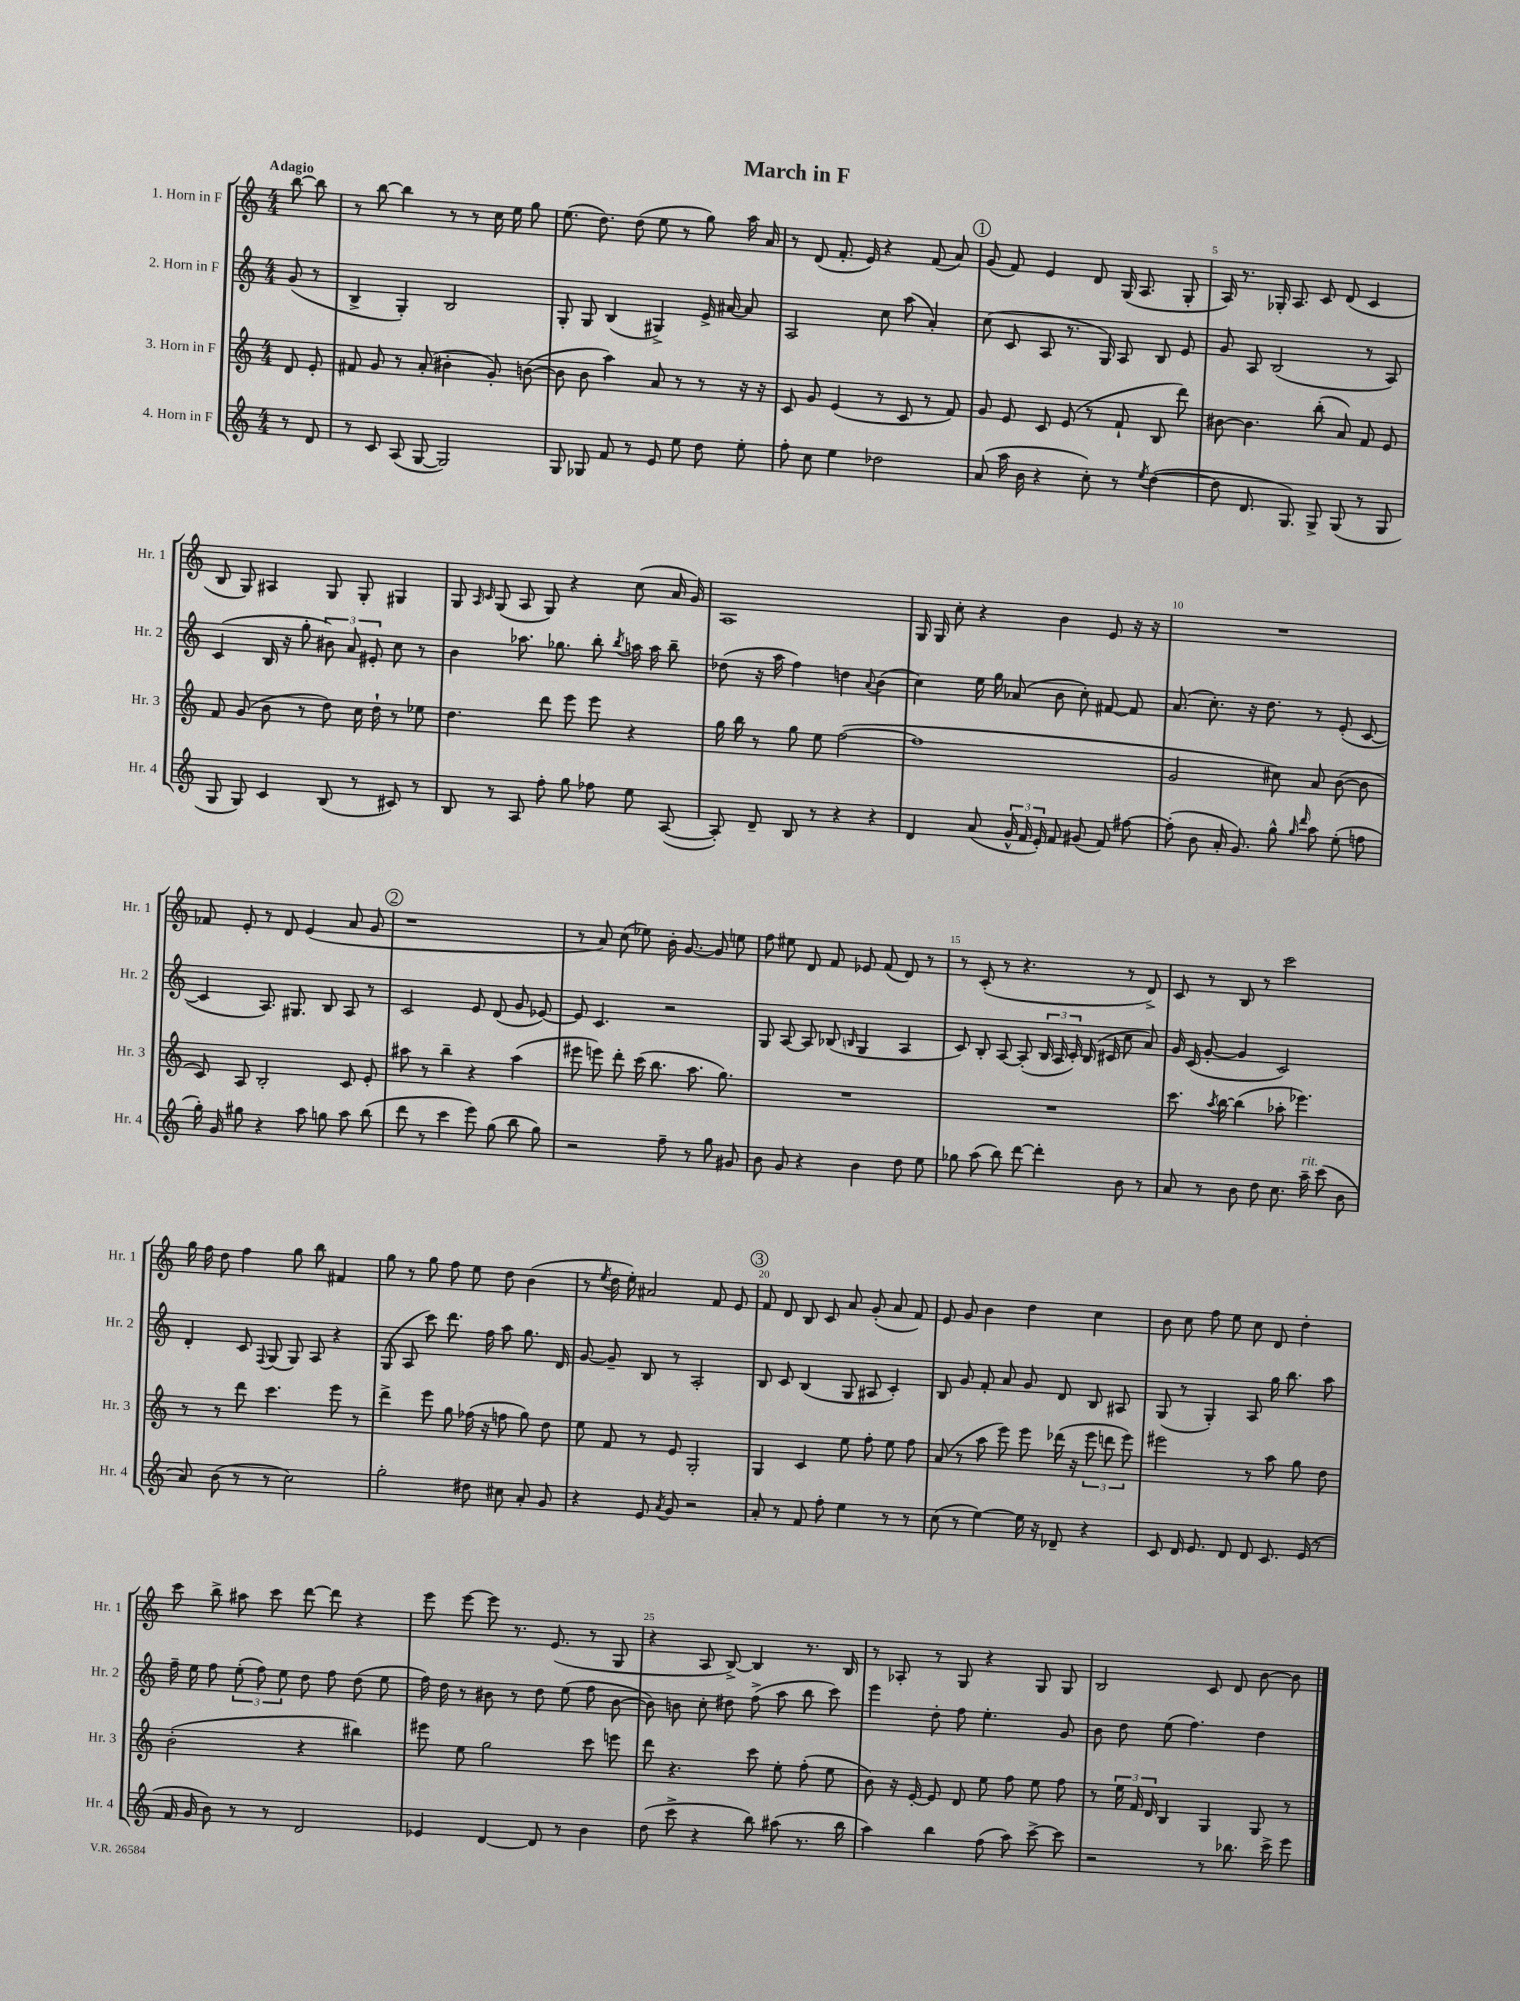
\header { title = "March in F" }
<<
\new StaffGroup <<
\new Staff = "s0" \with { instrumentName = "1. Horn in F" shortInstrumentName = "Hr. 1" } {
    \clef treble \key c \major \numericTimeSignature \time 4/4 \partial 4 \tempo "Adagio"
    \autoBeamOff b''8~ b''8 |
    r8 b''8~ b''4 r8 r8 c''16 e''16 g''8 |
    e''8.( d''8.) d''8( e''8 r8 g''8) a''16 a'16 |
    r8 d'8( f'8.-. e'16) r4 f'8( a'8) |
    \mark \markup { \circle "1" } g'8( f'8) e'4 d'8 g16( a8. g8-. |
    a16) r8. ges16-. a8. c'8 d'8( c'4 |
    b8 g8) ais4 g8 g8-. gis4 |
    g8 \grace { a16 c'16 } g8( a8 g8) r4 c''8( a'16 g'16) |
    a1 |
    g16 g16 c''8-. r4 b'4 e'8 r16 r16 |
    R1 |
    fes'8 e'8-. r8 d'8 e'4( a'8 g'8 |
    \mark \markup { \circle "2" } r1 |
    r8 a'8) c''8( ees''8) b'16-. g'8.~ g'8 e''8 |
    f''8 eis''8 d'8 f'8 ees'8 f'8( d'8) r8 |
    r8 c'8-.( r8 r4. r8 d'8->) |
    c'8 r8 b8 r8 c'''2 |
    g''16 f''16 d''8 f''4 g''8 b''8 fis'4 |
    g''8 r8 g''8 f''8 e''8 d''8 b'4( |
    r8 \acciaccatura { e''8 } d''16 e''16-.) ais'2 f'8 e'8 |
    \mark \markup { \circle "3" } f'8 d'8 b8 c'8 a'8 g'8-.( a'8 f'8) |
    e'8 g'8 b'4 d''4 c''4 |
    b'8 c''8 f''8 e''8 c''8 d'8 d''4-. |
    c'''8 b''8-> ais''8 c'''8 d'''8~ d'''8 r4 |
    e'''8 e'''8~ e'''8 r8. e'8.( r8 g8 |
    r4 a8 b8~->) b4 r8. b16 |
    r8 aes8-. r8 g8 r4 g8 g8 |
    b2 c'8 d'8 b'8~ b'8 \bar "|." |
}
\new Staff = "s1" \with { instrumentName = "2. Horn in F" shortInstrumentName = "Hr. 2" } {
    \clef treble \key c \major \numericTimeSignature \time 4/4 \partial 4
    \autoBeamOff g'8( r8 |
    b4-> g4-.) b2 |
    g8-. g8 b4( gis4->) e'16-> ais'16~ ais'8 |
    a2 c''8 a''8( a'4-.) |
    \mark \markup { \circle "1" } c''8( c'8 a8 r8. g16) a8 b8 e'8 |
    g'8 a8 b2( r8 a8) |
    c'4( b16 r16 g''8-. \tuplet 3/2 { bis'8) a'8 eis'8-. } c''8 r8 |
    b'4 aes''8. ges''8. b''8-. \acciaccatura { b''8 } a''16 a''16 b''8-- |
    des''8( r16 a''16 f''4) d''4 \appoggiatura { a'8 } b'4( |
    c''4) e''16 g''16 aes'8( b'8 c''8-.) fis'8~ fis'8 |
    a'8.( c''8.-.) r16 d''8. r8 e'8-.( c'8~ |
    c'4 a8.) gis8. b8 a8 r8 |
    \mark \markup { \circle "2" } c'2 e'8 d'8( g'8 ees'8~) |
    ees'8 c'4. r2 |
    g8 a8~ a8 bes8( \grace { b16 } g4 a4 |
    c'8) b8-. a8~ a8-.( \tuplet 3/2 { b16 a16 c'16-.) } b16( cis'16 c''8 a'8) |
    g'16 c'16( g'8~-. g'4 c'2) |
    d'4-. c'8 \appoggiatura { f8 } g8( g8) a8 r4 |
    g8( a8 c'''8) d'''8. f''16 a''8 g''8. d'16 |
    g'8~ g'8-- b8 r8 a2-. |
    \mark \markup { \circle "3" } b8 c'8 b4( g8 ais8 c'4-.) |
    b8 g'8 f'8-. a'8 g'8 d'8 b8 ais8 |
    g8( r8 g4-.) a8 g''16 b''8. a''8 |
    f''16-- e''16 f''8 \tuplet 3/2 { e''8-.( f''8) e''8 } d''8 f''8 d''8( e''8 |
    f''16) d''16 r8 bis'8 r8 d''8 e''8( f''8 bis'8~ |
    bis'8) b'8 c''8-. dis''8 f''8->( a''8 b''8 c'''8) |
    e'''4 d''8-. f''8 e''4.-. g'8 |
    b'8 d''8 e''8( f''4.) d''4 \bar "|." |
}
\new Staff = "s2" \with { instrumentName = "3. Horn in F" shortInstrumentName = "Hr. 3" } {
    \clef treble \key c \major \numericTimeSignature \time 4/4 \partial 4
    \autoBeamOff d'8 e'8-. |
    fis'8 g'8 r8 a'8-.( bis'4-. g'8-.) b'8~( |
    b'8 b'8 a''4) a'8 r8 r8 r16 r16 |
    c'8 g'8 e'4( r8 c'8 r8 f'8) |
    \mark \markup { \circle "1" } g'8 e'8 c'8 e'8( r8 f'8-! b8 d'''8) |
    bis'8~ bis'4. b''8-.( a'8) f'8 e'8 |
    f'8 g'8( b'8 r8 d''8) c''16 d''16-! r8 ees''8 |
    d''4. d'''8 e'''8 e'''8 r4 |
    g''16 b''16 r8 g''8 e''8 f''2~( |
    f''1 |
    g'2 cis''8) a'8 b'8~( b'8 |
    c'8) a8 b2-. c'8 e'8-. |
    \mark \markup { \circle "2" } ais''8 r8 b''4-- r4 ais''4( |
    eis'''8 e'''8) d'''8-. c'''16( b''8. a''8. g''8.) |
    R1 |
    R1 |
    c'''8. \acciaccatura { a''8 } b''16~ b''4( aes''8-. ees'''4.) |
    r8 r8 d'''8 c'''4. e'''8 r8 |
    d'''4-> e'''8 g''8 fes''16( r16 f''8 g''8) d''8 |
    e''8 f'8 r8 e'8 g2-. |
    \mark \markup { \circle "3" } g4 c'4 e''8 f''8-. e''8 f''8 |
    a'8( r8 a''8 e'''8) e'''8 des'''16( r16 \tuplet 3/2 { e'''8 d'''8 e'''8) } |
    eis'''2 r8 a''8 g''8 d''8 |
    b'2-.( r4 bis''4) |
    eis'''8 e''8 g''2 c'''8 e'''8 |
    d'''8 r4. c'''8 e''8-. f''8-.( e''8 |
    b'8) r16 e'16~-. e'8 d'8 e''8 f''8 e''8 f''8 |
    r8 \tuplet 3/2 { e''16 f'16 d'16 } b4 g4 g8 r8 \bar "|." |
}
\new Staff = "s3" \with { instrumentName = "4. Horn in F" shortInstrumentName = "Hr. 4" } {
    \clef treble \key c \major \numericTimeSignature \time 4/4 \partial 4
    \autoBeamOff r8 d'8 |
    r8 c'8 a8( g8~ g2) |
    g8 ges8 f'8 r8 e'8 e''8 d''8 e''8-. |
    f''8-. c''8 e''4 des''2 |
    \mark \markup { \circle "1" } a'8( a''16 b'16 r4 c''8-.) r8 \acciaccatura { e''8 } d''4~( |
    d''8 d'8. g8.) g8-> g8( r8 g8 |
    g8 g8) c'4 b8( r8 cis'8) r8 |
    b8 r8 a8 f''8-. g''8 fes''8 e''8 a8~( |
    a8-.) d'8-- b8 r8 r4 r4 |
    d'4 a'8( \tuplet 3/2 { g'16-^ f'16 e'16-.) } f'8 gis'8( f'8) fis''8~ |
    fis''8-.( b'8 a'16-. g'8.) g''8-^ \grace { g''16 d'''16 } a''8 e''8-.( f''8 |
    g''16-.) g'16 gis''8 r4 a''8 g''8 a''8 b''8( |
    \mark \markup { \circle "2" } d'''8 r8 c'''4 e'''8) g''8( b''8 g''8) |
    r2 f''8-- r8 g''8 gis'8 |
    b'8 g'8 r4 b'4 d''8 e''8 |
    ges''8 a''8( b''8) d'''8~ d'''4-. b'8 r8 |
    a'8 r8 b'8 d''8 c''8. a''16--^\markup { \italic "rit." } c'''8( b'8 |
    a'8) b'8( r8 r8 c''2) |
    g''2-. dis''8 cis''8 a'8-. g'8 |
    r4 e'8 \acciaccatura { a'8 } g'8 r2 |
    \mark \markup { \circle "3" } a'8-. r8 f'8 f''8-. e''4 r8 r8 |
    c''8( r8 e''4~) e''16 r16 des'8-- r4 |
    c'8 d'16 e'8. d'8 d'8 c'8. e'16( r8 |
    f'16 g'16 b'8) r8 r8 d'2 |
    ees'4 d'4~ d'8 r8 b'4 |
    d''8( c'''8-> r4 b''8) ais''8( r8. b''16 |
    a''4) b''4 f''8( a''8) c'''8~-> c'''8 |
    r2 r8 bes''8. c'''16-> e'''8 \bar "|." |
}
>>
>>
\layout { \context { \Score \override BarNumber.break-visibility = ##(#f #t #t) barNumberVisibility = #(every-nth-bar-number-visible 5) } }
